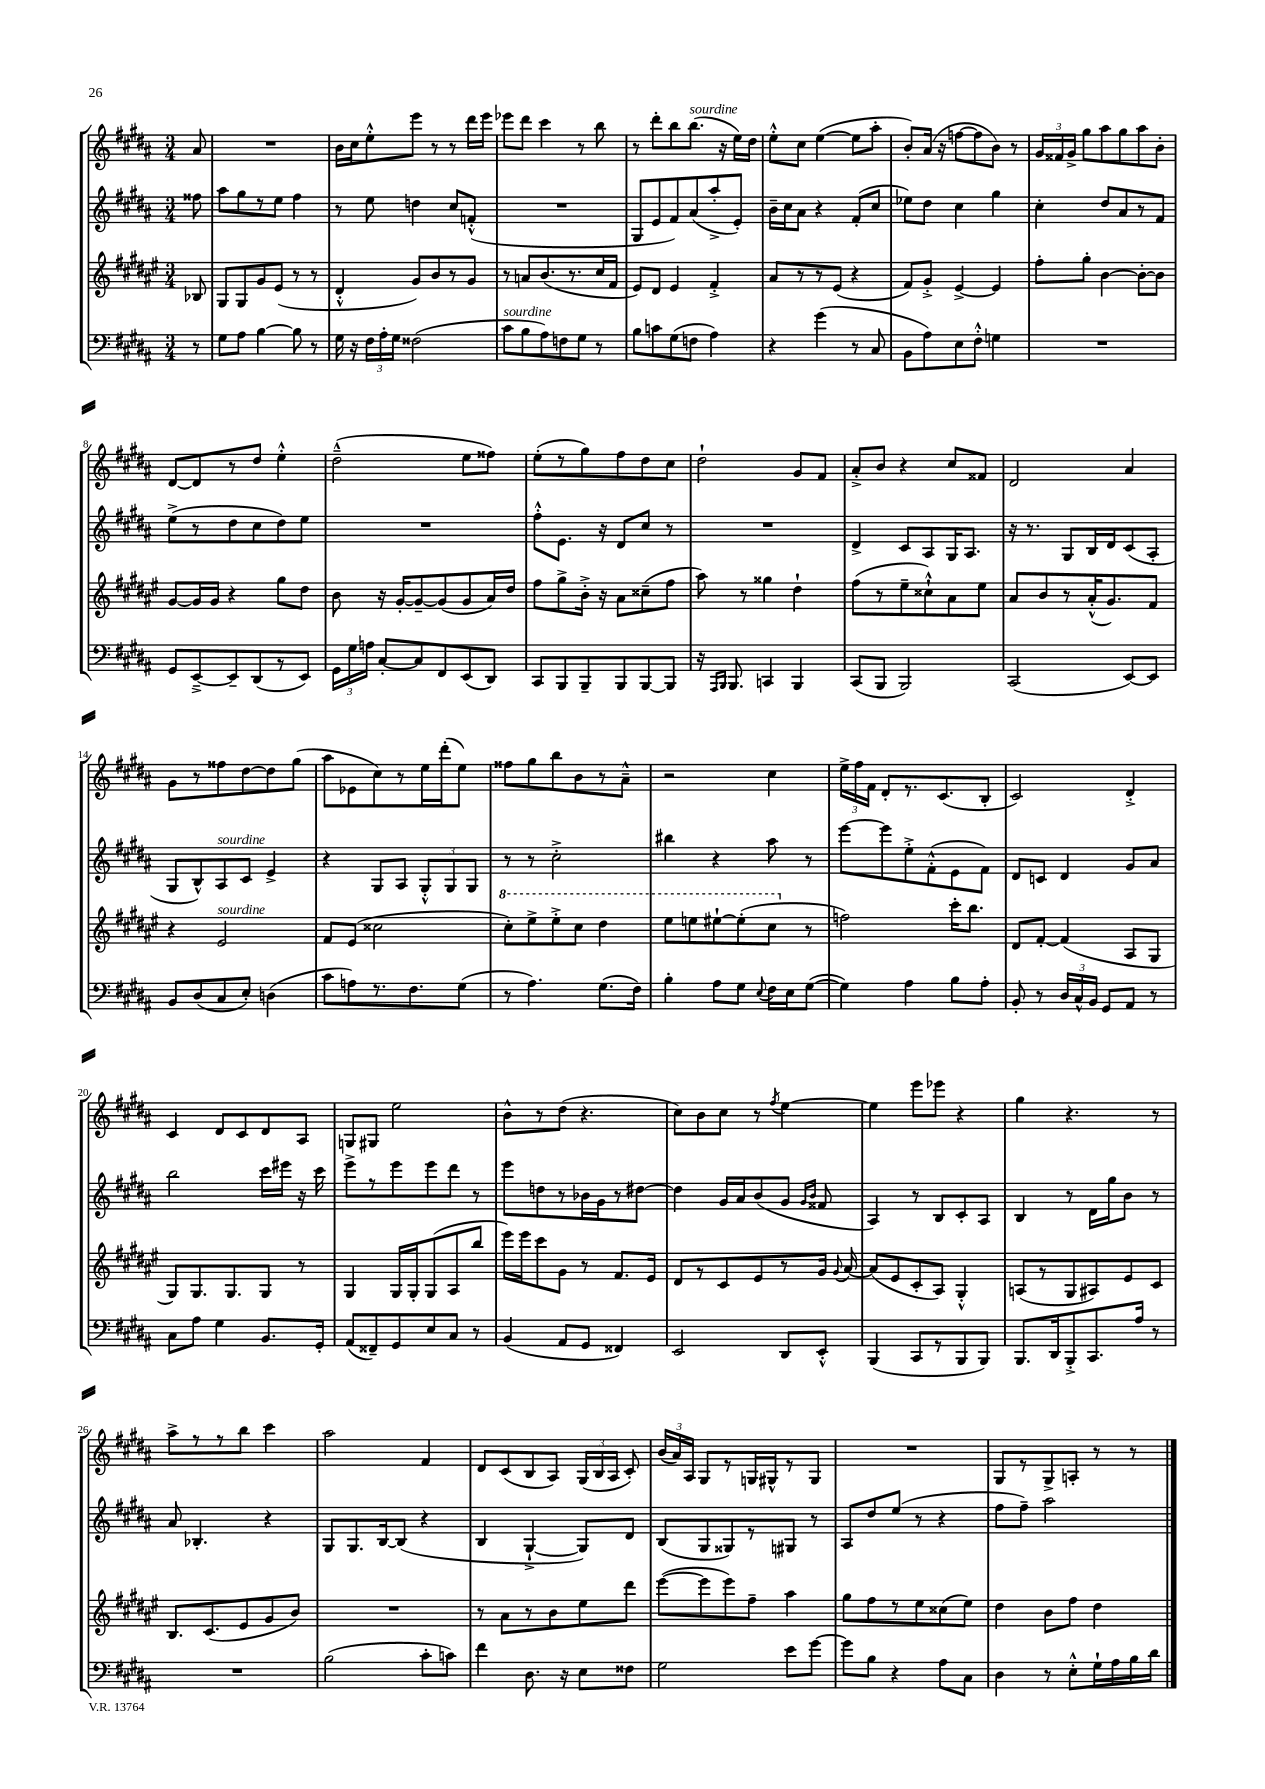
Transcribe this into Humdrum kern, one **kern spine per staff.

**kern	**kern	**kern	**kern
*staff4	*staff3	*staff2	*staff1
*clefF4	*clefG2	*clefG2	*clefG2
*k[f#c#g#d#a#]	*k[f#c#g#d#a#e#]	*k[f#c#g#d#a#]	*k[f#c#g#d#a#]
*M3/4	*M3/4	*M3/4	*M3/4
8r	8B-/	8ff##\	8a#/
=	=	=	=
8G#\L	8G#/L	8aa#\L	2.r
8A#\J	8G#/	8gg#\	.
[4B\	8g#/	8r	.
.	(8e#/J	8ee\J	.
8B\]	8r	4ff#\	.
8r	8r	.	.
=	=	=	=
16G#\	4d#'^^/	8r	16b\LL
16r	.	.	16cc#\J
24F#\LL	.	8ee\	8ee'^^\
24A#'\	.	.	.
24G#\JJ	.	.	.
(2F##\	8g#/L)	4dd\	8eee\J
.	8b/	.	8r
.	8r	8cc#/L	8r
.	8g#/J	(8f'^^/J	16ddd#\LL
.	.	.	16eee\JJ
=	=	=	=
8c#\L	8r	2.r	8eee-\L
8B\	8a/L	.	8ddd#\J
8A#\)	(8.b/	.	4ccc#\
8F\	.	.	.
.	8.r	.	.
8G#\J	.	.	8r
8r	16cc#/L	.	8bb\
.	16f#/JJ	.	.
=	=	=	=
8B\L	8e#/L)	8G#/L	8r
8c\	8d#/J	8e/	8ddd#'\L
(8G#\	4e#/	8f#/)	8bb\
8F\J	.	(8a#/	(8.bb\J
4A#\)	4f#'^/	8aa#'^/	.
.	.	.	16r
.	.	8e'/J)	16ee\LL)
.	.	.	16dd#\JJ
=	=	=	=
4r	8a#/L	16b~\LL	8ee'^^\L
.	.	16cc#\J	.
.	8r	8a#\J	8cc#\J
(4g#\	8r	4r	([4ee\
.	(8e#/J	.	.
8r	4r	(8f#'/L	8ee\]L
8C#/	.	8cc#/J	8aa#'\J
=	=	=	=
8BB\L	8f#/L)	8ee-\L)	8b'/L)
8A#\)	8g#'^/J	8dd#\J	(16a#/Jk
.	.	.	16r
8E\	[4e#^/	4cc#\	[8ff\L
8F#'^^\J	.	.	8ff\]
4G\	4e#/]	4gg#\	8b\J)
.	.	.	8r
=	=	=	=
2.r	8ff#'\L	4cc#'\	24g#/LL
.	.	.	24f##/
.	.	.	24g#^/JJ
.	8gg#'\J	.	8gg#\L
.	[4b\	8dd#/L	8aa#\
.	.	8a#/	8gg#\
.	8b'\_L	8r	8aa#\
.	8b\]J	8f#/J	8b'\J
=	=	=	=
8GG#/L	[8g#/L	(8ee^\L	[8d#/L
[8EE~^/	16g#/]L	8r	8d#/]
.	16g#/JJ	.	.
8EE~/]	4r	8dd#\	8r
(8DD#/	.	8cc#\	8dd#/J
8r	8gg#\L	8dd#\)	4ee'^^\
8EE/J)	8dd#\J	8ee\J	.
=	=	=	=
24GG#\LL	8b\	2.r	(2dd#~^^\
24G#\	.	.	.
24A\JJ	.	.	.
[8C#'/L	16r	.	.
.	[16g#'/LK	.	.
8C#/]	8g#~/_	.	.
8FF#/	(8g#/]	.	.
(8EE/	8g#/	.	8ee\L
8DD#/J)	16a#/L)	.	8ff##\J)
.	16dd#/JJ	.	.
=	=	=	=
8CC#/L	8ff#\L	8ff#'^^\L	(8ee'\L
8BBB/	8gg#^\	8.e\J	8r
8BBB~/	16b'^\Jk	.	8gg#\)
.	16r	16r	.
8BBB/	8a#\L	8d#/L	8ff#\
[8BBB/	(8cc##~\	8cc#/J	8dd#\
8BBB/]J	8ff#\J	8r	8cc#\J
=	=	=	=
16r	8aa#\)	2.r	2dd#`\
16qqAAA#/LL	.	.	.
16qqBBB/JJ	.	.	.
8.BBB/	.	.	.
.	8r	.	.
4CC/	4gg##\	.	.
4BBB/	4dd#`\	.	8g#/L
.	.	.	8f#/J
=	=	=	=
(8CC#/L	(8ff#\L	4d#^/	8a#'^/L
8BBB/J	8r	.	8b/J
2BBB/)	8ee#~\	8c#/L	4r
.	8cc##`^^\)	8A#/	.
.	8a#\	16G#/K	8cc#/L
.	.	8.A#/J	.
.	8ee#\J	.	8f##/J
=	=	=	=
(2CC#/	8a#/L	16r	2d#/
.	.	8.r	.
.	8b/	.	.
.	8r	8G#/L	.
.	(16a#'^^/K	16B/L	.
.	8.g#/)	16d#/J	.
[8EE/L)	.	(8c#/	4a#/
8EE/]J	8f#/J	8A#'/J	.
=	=	=	=
8BB/L	4r	8G#/L	8g#\L
(8D#/	.	8B^^/)	8r
8C#/	2e#/	8A#/	8ff##\
8E'/J)	.	8c#/J	[8dd#\
(4D\	.	4e^/	8dd#\]
.	.	.	(8gg#\J
=	=	=	=
8c#\L	8f#/L	4r	8aa#\L
8A\)	(8e#/J	.	8e-\
8.r	2cc##\	8G#/L	8cc#\)
.	.	8A#/J	8r
8.F#\	.	.	.
.	.	12G#'^^/L	16ee\L
.	.	.	(16ddd#'\J
.	.	12G#/	.
(8G#\J	.	.	8ee\J)
.	.	12G#/J	.
=	=	=	=
8r	8ccc#'\L)	8r	8ff##\L
4.A#\)	8eee#^\	8r	8gg#\
.	8eee#'^\	2cc#'^\	8bb\
.	8ccc#\J	.	8b\
(8.G#\L	4ddd#\	.	8r
.	.	.	8a#~^^\J
16F#\Jk)	.	.	.
=	=	=	=
4B'\	8eee#\L	4bb#\	2r
.	8eee\	.	.
8A#\L	[8eee#`\	4r	.
8G#\J	(8eee#'\]	.	.
8qqE/	.	.	.
16F#\LL	8ccc#\J	8aa#\	4cc#\
16E\J	.	.	.
([8G#\J	8r	8r	.
=	=	=	=
4G#\])	2ff\)	[8eee\L	24ee^\LL
.	.	.	24ff#\
.	.	.	24f#\JJ
.	.	8eee\]	8d#'/L
4A#\	.	8ee'^\	8.r
.	.	(8f#'^^\	.
.	.	.	(8.c#/
8B\L	16ccc#'\LK	8e\	.
.	8.bb\J	.	.
8A#'\J	.	8f#\J)	8B'/J
=	=	=	=
8BB'/	8d#/L	8d#/L	2c#/)
8r	[8f#'/J	8c/J	.
24D#/LL	(4f#/]	4d#/	.
24C#^^/	.	.	.
24BB/JJ	.	.	.
8GG#/L	.	.	.
8AA#/J	8A#/L	8g#/L	4d#'^/
8r	8G#/J	8a#/J	.
=	=	=	=
8C#\L	8G#/L)	2bb\	4c#/
8A#\J	8.G#/	.	.
4G#\	.	.	8d#/L
.	8.G#/	.	.
.	.	.	8c#/
8.BB/L	8G#/J	16ccc#\LL	8d#/
.	.	16eee#\JJ	.
.	8r	16r	8A#/J
16GG#'/Jk	.	16ccc#\	.
=	=	=	=
(8AA#/L	4G#/	8eee^\L	8G/L
8FF##~/)	.	8r	8G#/J
8GG#/	16G#/LL	8eee\	2ee\
.	16G#'/J	.	.
8E/	(8G#/	8eee\	.
8C#/J	8A#/	8ddd#\J	.
8r	8bb/J	8r	.
=	=	=	=
(4BB/	16eee#\LL)	8eee\L	8b^^\L
.	16eee#\J	.	.
.	8ccc#\	8dd\	8r
8AA#/L	8g#\J	8r	(8dd#\J
8GG#/J	8r	16b-\L	4.r
.	.	16g#\J	.
4FF##/)	8.f#/L	8r	.
.	.	[8dd#\J	.
.	16e#/Jk	.	.
=	=	=	=
2EE/	8d#/L	4dd#\]	8cc#\L)
.	8r	.	8b\
.	8c#/	16g#/LL	8cc#\J
.	.	16a#/J	.
.	8e#/	(8b/	8r
.	.	.	8qff#/
8DD#/L	8r	8g#/J	[4ee\
.	.	16qqg#/LL	.
.	.	16qqb/JJ	.
8EE'^^/J	16g#/Jk	8f##/	.
.	8qqg#/	.	.
.	[16a#/	.	.
=	=	=	=
(4BBB/	(8a#/]L	4A#/)	4ee\]
.	8e#/	.	.
8CC#/L	8c#'/	8r	8eee\L
8r	8A#/J)	8B/L	8eee-\J
8BBB/	4G#'^^/	8c#'/	4r
8BBB/J)	.	8A#/J	.
=	=	=	=
8.BBB/L	(8A/L	4B/	4gg#\
.	8r	.	.
16DD#/k	.	.	.
8BBB'^/	8G#/	8r	4.r
8.CC#/	8A#/)	16d#\LL	.
.	.	16gg#\J	.
.	8e#/	8b\J	.
16A#/Jk	.	.	.
8r	8c#/J	8r	8r
=	=	=	=
2.r	8.B/L	8a#/	8aa#^\L
.	.	4.B-'/	8r
.	(8.c#/	.	.
.	.	.	8r
.	8e#/	.	8bb\J
.	8g#/	4r	4ccc#\
.	8b/J)	.	.
=	=	=	=
(2B\	2.r	8G#/L	2aa#\
.	.	8.G#/	.
.	.	[16B/k	.
.	.	(8B/]J	.
8c#'\L	.	4r	4f#/
8c\J)	.	.	.
=	=	=	=
4f#\	8r	4B/	8d#/L
.	8a#\L	.	(8c#/
8.D#\	8r	[4G#`^/	8B/
.	8b\	.	8A#/J)
16r	.	.	.
8E\L	8ee#\	8G#/]L)	(24G#/LL
.	.	.	24B/
.	.	.	24A#/JJ
8F##\J	8ddd#\J	8d#/J	8c#'/)
=	=	=	=
2G#\	([8eee#\L	(8B/L	(24b/LL
.	.	.	24a#/)
.	.	.	24A#/JJ
.	8eee#\]	8G#/	8G#/L
.	8eee#\)	8G##/)	8r
.	8ff#~\J	8r	16G/L
.	.	.	16G#^^/J
8e\L	4aa#\	8G#/J	8r
[8g#\J	.	8r	8G#/J
=	=	=	=
8g#\]L	8gg#\L	8A#/L	2.r
8B\J	8ff#\	8dd#/	.
4r	8r	(8ee/J	.
.	8ee#\	8r	.
8A#\L	(8cc##\	4r	.
8C#\J	8ee#\J)	.	.
=	=	=	=
4D#\	4dd#\	8ff#\L	8G#/L
.	.	8ff#~\J)	8r
8r	8b\L	2aa#\	8G#^/
8E'^^\L	8ff#\J	.	8A'/J
16G#`\L	4dd#\	.	8r
16A#\	.	.	.
16B\	.	.	8r
16d#\JJ	.	.	.
==	==	==	==
*-	*-	*-	*-
